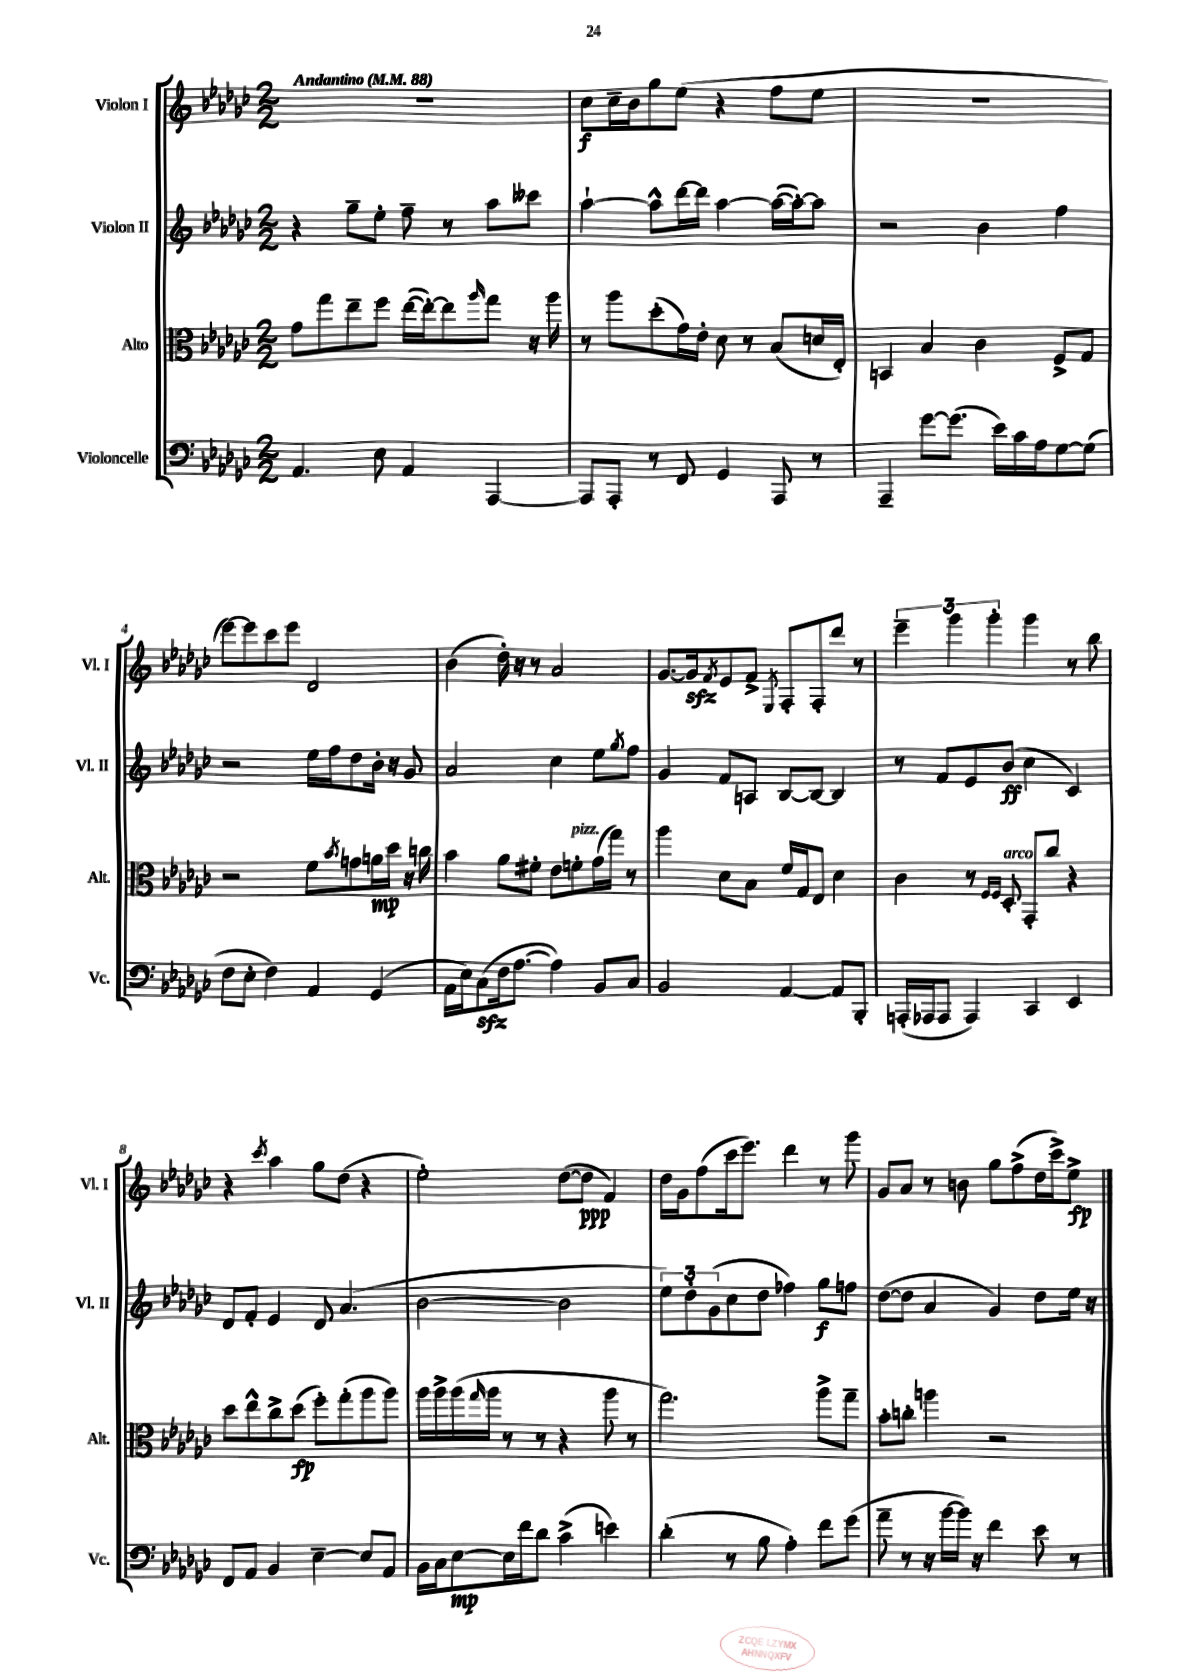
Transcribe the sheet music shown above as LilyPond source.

<<
\new StaffGroup <<
\new Staff = "s0" \with { instrumentName = "Violon I" shortInstrumentName = "Vl. I" } {
    \clef treble \key ges \major \numericTimeSignature \time 2/2 \tempo "Andantino" 4 = 88
    R1 |
    ces''8\f ces''16-- bes'16 ges''8 ees''8( r4 f''8 ees''8 |
    R1 |
    ees'''8~) ees'''8 ces'''8 ees'''8 des'2 |
    bes'4( des''16-.) r16 r8 aes'2 |
    ges'8.~ ges'16\sfz \acciaccatura { f'8 } ees'8 f'8-> \acciaccatura { ees8 } f8-. f8-. des'''8 r8 |
    \tuplet 3/2 { ees'''4-- ges'''4 ges'''4-. } ges'''4 r8 bes''8 |
    r4 \acciaccatura { ces'''8 } aes''4 ges''8 des''8( r4 |
    ees''2-.) des''8~( des''8\ppp f'4) |
    des''16 ges'16 f''8( ces'''16 ees'''8.) des'''4 r8 ges'''8 |
    ges'8 aes'8 r8 b'8 ges''8 f''8->( des''16 ces'''16->) ees''8->\fp \bar "|." |
}
\new Staff = "s1" \with { instrumentName = "Violon II" shortInstrumentName = "Vl. II" } {
    \clef treble \key ges \major \numericTimeSignature \time 2/2
    r4 ges''8-- ees''8-. f''8-- r8 aes''8 ceses'''8 |
    aes''4~-! aes''8-^ des'''16~ des'''16 aes''4~ aes''16~( aes''16~-.) aes''8 |
    r2 bes'4 f''4 |
    r2 ees''16 f''16 des''8 bes'16-. r16 ges'8 |
    aes'2 ces''4 ees''8 \acciaccatura { ges''8 } f''8 |
    ges'4 f'8 a8 bes8~ bes8~ bes4 |
    r8 f'8 ees'8 bes'8\ff( ces''4 ces'4) |
    des'8 f'8-. ees'4 des'8 aes'4.( |
    bes'2~ bes'2 |
    \tuplet 3/2 { ees''8) des''8-. ges'8( } ces''8 des''8 fes''4) ges''8\f f''8 |
    des''8~( des''8 aes'4 ges'4) des''8 ees''16 r16 \bar "|." |
}
\new Staff = "s2" \with { instrumentName = "Alto" shortInstrumentName = "Alt." } {
    \clef alto \key ges \major \numericTimeSignature \time 2/2
    ges'8 ges''8 ees''8-- f''8 ees''16~( ees''16~-.) ees''8 \grace { aes''16 } ges''8 r16 aes''16 |
    r8 aes''8 des''8-.( ges'16) ees'16-. des'8 r8 bes8( d'16 ees16-.) |
    b,4 bes4 ces'4 f8-> ges8 |
    r2 f'8 \acciaccatura { bes'8 } g'8 a'16\mp des''16 r16 c''16 |
    bes'4 aes'8 fis'8-. ees'8 f'8-.^\markup { \italic "pizz." } ges'16( ges''16) r8 |
    aes''4 des'8 bes8 f'16 ges16 ees8 des'4 |
    ces'4 r8 \grace { f16 f16 } des8-.^\markup { \italic "arco" } ges,8-. ces''8 r4 |
    des''8 ees''8-^ ces''8-> des''8\fp( f''8-.) ges''8-.( aes''8 aes''8) |
    aes''16 aes''16-> aes''16( \grace { ges''16 } aes''16 r8 r8 r4 aes''8 r8 |
    ges''2.) aes''8-> ges''8-- |
    bes'8-. c''8-. a''4 r2 \bar "|." |
}
\new Staff = "s3" \with { instrumentName = "Violoncelle" shortInstrumentName = "Vc." } {
    \clef bass \key ges \major \numericTimeSignature \time 2/2
    aes,4. ees8 aes,4 aes,,4~ |
    aes,,8 aes,,8-. r8 f,8 ges,4 aes,,8 r8 |
    aes,,4-- ges'8~ ges'8.( ees'16) ces'16 aes16 ges8~ ges8( |
    f8 ees8-. f4) aes,4 ges,4( |
    aes,16 ees16) ces8\sfz( f16 aes8.~ aes4) bes,8 ces8 |
    bes,2 aes,4~ aes,8 bes,,8-. |
    a,,16-.( aes,,16 aes,,8 aes,,4) ces,4 ees,4 |
    f,8 aes,8 bes,4 ees4~-- ees8 aes,8 |
    bes,16 ces16 ees8~\mp ees16 f'16 des'8 ces'4->( e'4) |
    des'4-.( r8 bes8 aes4-.) f'8 ges'8( |
    aes'8-- r8 r16 bes'16~ bes'16) r16 f'4 ees'8 r8 \bar "|." |
}
>>
>>
